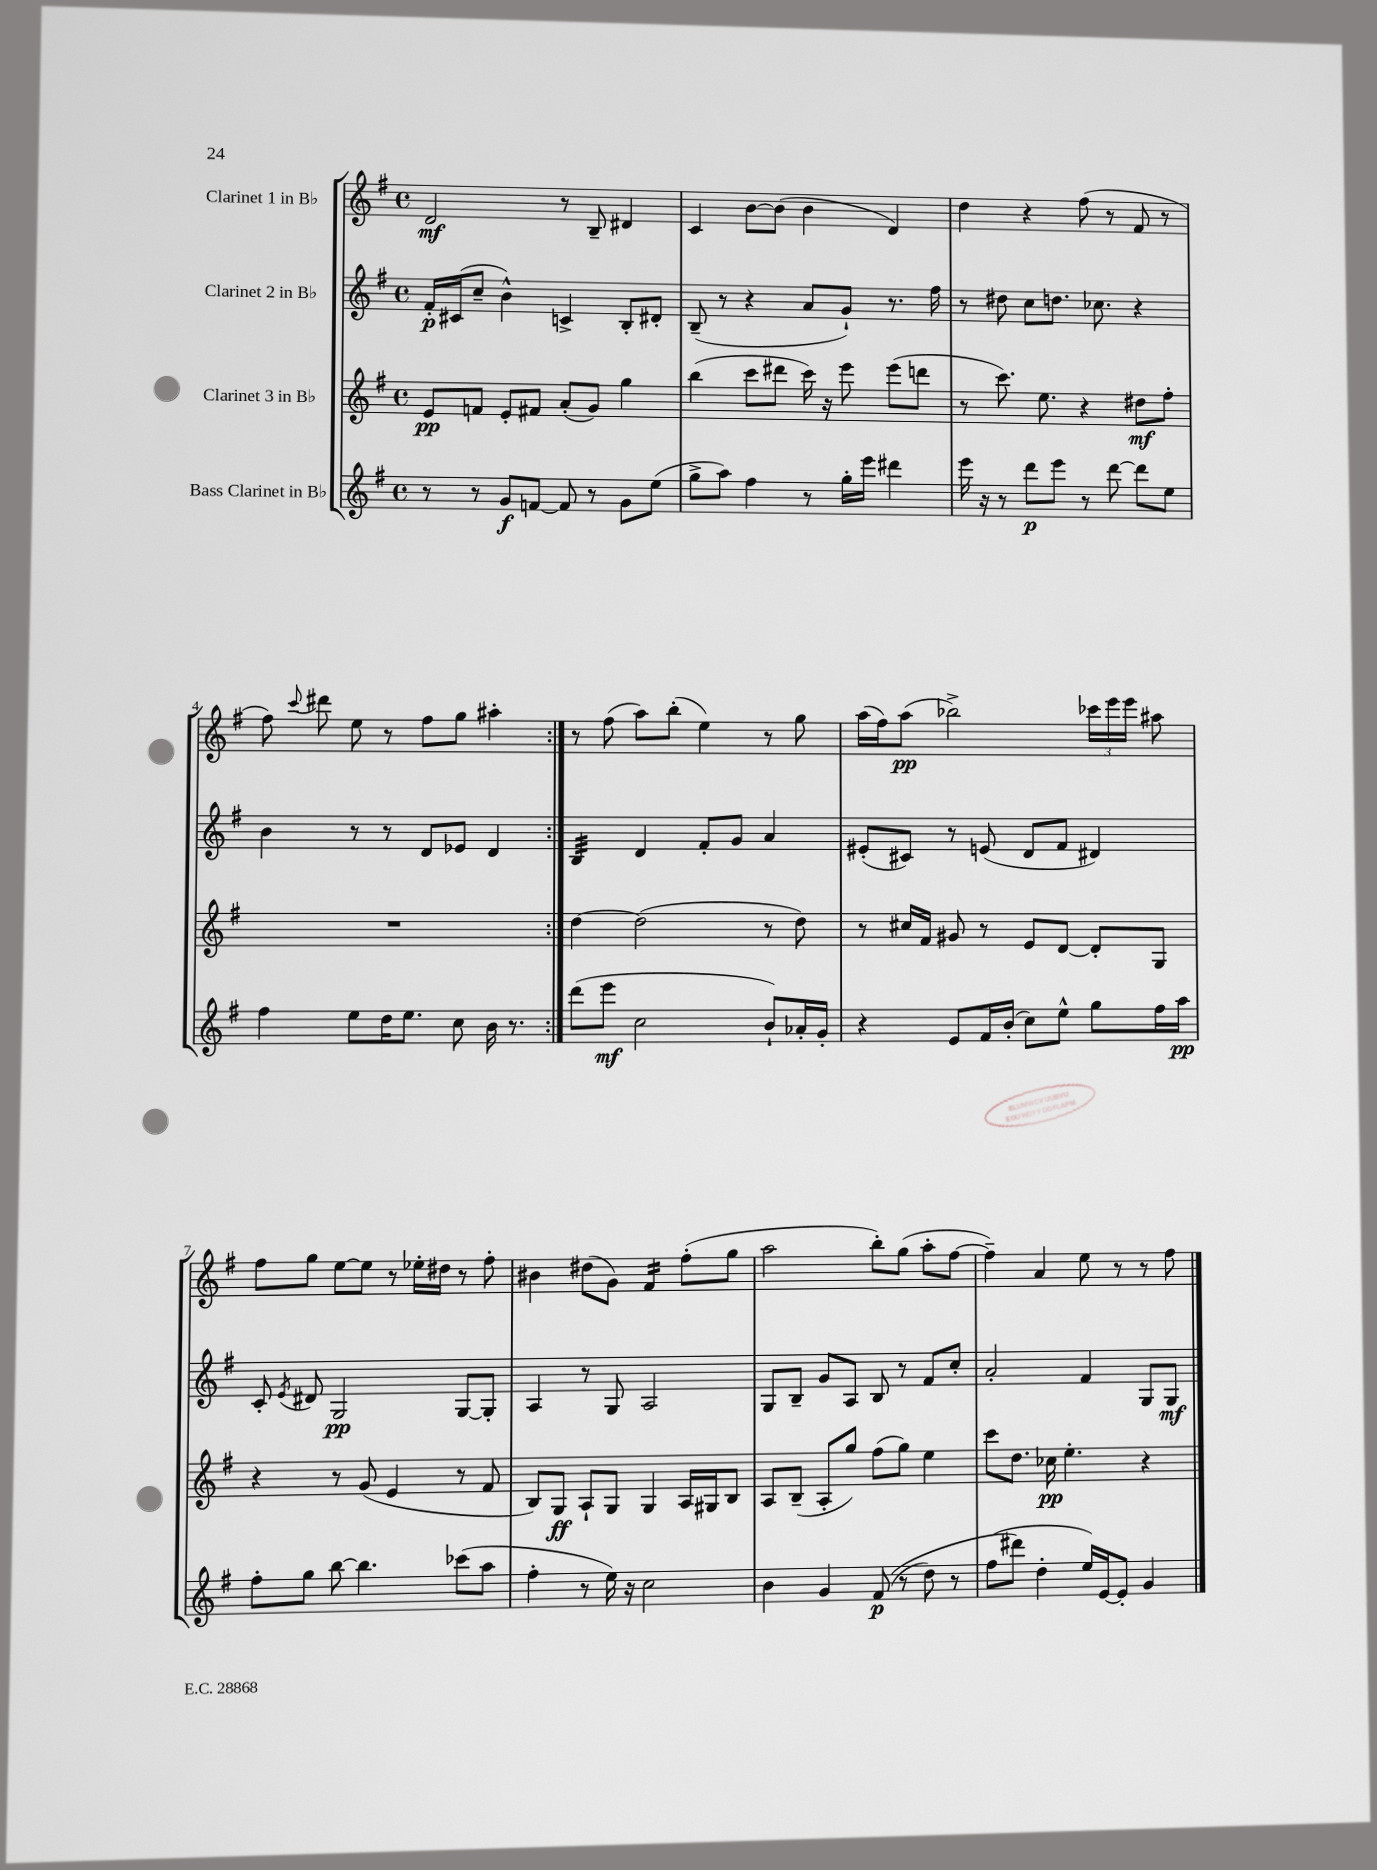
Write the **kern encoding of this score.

**kern	**dynam	**kern	**dynam	**kern	**dynam	**kern	**dynam
*part4	*part4	*part3	*part3	*part2	*part2	*part1	*part1
*staff4	*staff4	*staff3	*staff3	*staff2	*staff2	*staff1	*staff1
*I"Bass Clarinet in B♭	*	*I"Clarinet 3 in B♭	*	*I"Clarinet 2 in B♭	*	*I"Clarinet 1 in B♭	*
*clefG2	*	*clefG2	*	*clefG2	*	*clefG2	*
*k[f#]	*	*k[f#]	*	*k[f#]	*	*k[f#]	*
*M4/4	*	*M4/4	*	*M4/4	*	*M4/4	*
*met(c)	*	*met(c)	*	*met(c)	*	*met(c)	*
=1	=1	=1	=1	=1	=1	=1	=1
8r	.	8e/L	pp	16f#'/LL	p	2d/	mf
.	.	.	.	(16c#X/J	.	.	.
8r	.	8fn/J	.	8cc~/J	.	.	.
8g/L	f	8e'/L	.	4b^^\)	.	.	.
[8fn/J	.	8f#X/J	.	.	.	.	.
8f/]	.	(8a'/L	.	4cn^/	.	8r	.
8r	.	8g/J)	.	.	.	8B~/	.
8g\L	.	4gg\	.	8B'/L	.	4d#X/	.
(8ee\J	.	.	.	8d#X'/J	.	.	.
=2	=2	=2	=2	=2	=2	=2	=2
8gg^\L	.	(4bb\	.	(8B~/	.	4c/	.
8aa\J)	.	.	.	8r	.	.	.
4ff#\	.	8ccc\L	.	4r	.	[8b\L	.
.	.	8ddd#X\J	.	.	.	(8b\J]	.
8r	.	16ccc\)	.	8a/L	.	4b\	.
.	.	16r	.	.	.	.	.
16gg'\LL	.	8eee\	.	8g`/J)	.	.	.
16eee\JJ	.	.	.	.	.	.	.
4ddd#X\	.	(8eee\L	.	8.r	.	4d/)	.
.	.	8dddn\J	.	.	.	.	.
.	.	.	.	16ff#\	.	.	.
=3	=3	=3	=3	=3	=3	=3	=3
16eee\	.	8r	.	8r	.	4dd\	.
16r	.	.	.	.	.	.	.
8r	.	8.ccc\)	.	8dd#X\	.	.	.
8ddd\L	p	.	.	8cc\L	.	4r	.
.	.	8.ee\	.	.	.	.	.
8eee\J	.	.	.	8.ddn\J	.	.	.
8r	.	4r	.	.	.	(8ff#\	.
.	.	.	.	8.cc-X\	.	.	.
[8ddd\	.	.	.	.	.	8r	.
8ddd\L]	.	8dd#X\L	mf	4r	.	8f#/	.
8ee\J	.	8ff#'\J	.	.	.	8r	.
!!LO:LB:g=z
=4	=4	=4	=4	=4	=4	=4	=4
4ff#\	.	1r	.	4b\	.	8ff#\)	.
.	.	.	.	.	.	8qqccc/	.
.	.	.	.	.	.	8ddd#X\	.
8ee\L	.	.	.	8r	.	8ee\	.
16dd\K	.	.	.	8r	.	8r	.
8.ee\J	.	.	.	.	.	.	.
.	.	.	.	8d/L	.	8ff#\L	.
8cc\	.	.	.	8e-X/J	.	8gg\J	.
16b\	.	.	.	4d/	.	4aa#X'\	.
8.r	.	.	.	.	.	.	.
=5:|!	=5:|!	=5:|!	=5:|!	=5:|!	=5:|!	=5:|!	=5:|!
*	*	*	*	*tremolo	*	*	*
(8ddd\L	.	[4dd\	.	32B/LLL	.	8r	.
.	.	.	.	32B/	.	.	.
.	.	.	.	32B/	.	.	.
.	.	.	.	32B/	.	.	.
8eee\J	mf	.	.	32B/	.	(8ff#\	.
.	.	.	.	32B/	.	.	.
.	.	.	.	32B/	.	.	.
.	.	.	.	32B/JJJ	.	.	.
*	*	*	*	*Xtremolo	*	*	*
2cc\	.	(2dd\]	.	4d/	.	8aa\L)	.
.	.	.	.	.	.	(8bb'\J	.
.	.	.	.	8f#'/L	.	4ee\)	.
.	.	.	.	8g/J	.	.	.
8b`/L)	.	8r	.	4a/	.	8r	.
16a-X'/L	.	8dd\)	.	.	.	8gg\	.
16g'/JJ	.	.	.	.	.	.	.
=6	=6	=6	=6	=6	=6	=6	=6
4r	.	8r	.	(8e#X'/L	.	(16aa\LL	.
.	.	.	.	.	.	16ff#\J)	.
.	.	16cc#X/LL	.	8c#X/J)	.	(8aa\J	pp
.	.	16f#/JJ	.	.	.	.	.
8e/L	.	8g#X/	.	8r	.	2bb-X^\)	.
16f#/L	.	8r	.	(8en/	.	.	.
(16b'/JJ	.	.	.	.	.	.	.
8cc\L)	.	8e/L	.	8d/L	.	.	.
8ee^^\J	.	[8d/J	.	8f#/J	.	.	.
8gg\L	.	8d'/L]	.	4d#X/)	.	24ccc-X\LL	.
.	.	.	.	.	.	24eee\	.
.	.	.	.	.	.	24eee\JJ	.
16ff#\L	.	8G/J	.	.	.	8aa#X\	.
16aa\JJ	pp	.	.	.	.	.	.
!!LO:LB:g=z
=7	=7	=7	=7	=7	=7	=7	=7
8ff#'\L	.	4r	.	8c'/	.	8ff#\L	.
.	.	.	.	8qe/	.	.	.
8gg\J	.	.	.	8d#X/	.	8gg\J	.
[8bb\	.	8r	.	2G/	pp	[8ee\L	.
4.bb\]	.	(8g/	.	.	.	8ee\J]	.
.	.	4e/	.	.	.	8r	.
.	.	.	.	.	.	16ee-X'\LL	.
.	.	.	.	.	.	16dd#X\JJ	.
(8ccc-X\L	.	8r	.	[8G/L	.	8r	.
8aa\J	.	8f#/	.	8G'/J]	.	8ff#'\	.
=8	=8	=8	=8	=8	=8	=8	=8
4ff#'\	.	8B/L)	.	4A/	.	4b#X\	.
.	.	8G/J	ff	.	.	.	.
8r	.	8A`/L	.	8r	.	(8dd#X\L	.
16ee\)	.	8G/J	.	8G/	.	8g\J)	.
16r	.	.	.	.	.	.	.
*	*	*	*	*	*	*tremolo	*
2cc\	.	4G/	.	2A/	.	16f#/LL	.
.	.	.	.	.	.	16f#/	.
.	.	.	.	.	.	16f#/	.
.	.	.	.	.	.	16f#/JJ	.
*	*	*	*	*	*	*Xtremolo	*
.	.	16A/LL	.	.	.	(8ff#'\L	.
.	.	16G#X/J	.	.	.	.	.
.	.	8B/J	.	.	.	8gg\J	.
=9	=9	=9	=9	=9	=9	=9	=9
4b\	.	8A/L	.	8G/L	.	2aa\	.
.	.	(8B~/J	.	8B~/J	.	.	.
4g/	.	8A'/L	.	8g/L	.	.	.
.	.	8gg/J)	.	8A/J	.	.	.
((8f#/	p	(8ff#\L	.	8B/	.	8bb'\L)	.
8r	.	8gg\J)	.	8r	.	(8gg\J	.
8dd\)	.	4ee\	.	8f#/L	.	8aa'\L	.
8r	.	.	.	8cc'/J	.	[8ff#\J	.
=10	=10	=10	=10	=10	=10	=10	=10
(8ff#\L	.	8ccc\L	.	2a'/	.	4ff#~\])	.
8ddd#X\J)	.	8.dd\J	.	.	.	.	.
4dd'\	.	.	.	.	.	4a/	.
.	.	16cc-X\	pp	.	.	.	.
.	.	4.ee'\	.	.	.	.	.
16ee/LL)	.	.	.	4f#/	.	8ee\	.
[16e/J	.	.	.	.	.	.	.
8e'/J]	.	.	.	.	.	8r	.
4g/	.	4r	.	8G/L	.	8r	.
.	.	.	.	8G/J	mf	8ff#\	.
==	==	==	==	==	==	==	==
*-	*-	*-	*-	*-	*-	*-	*-
